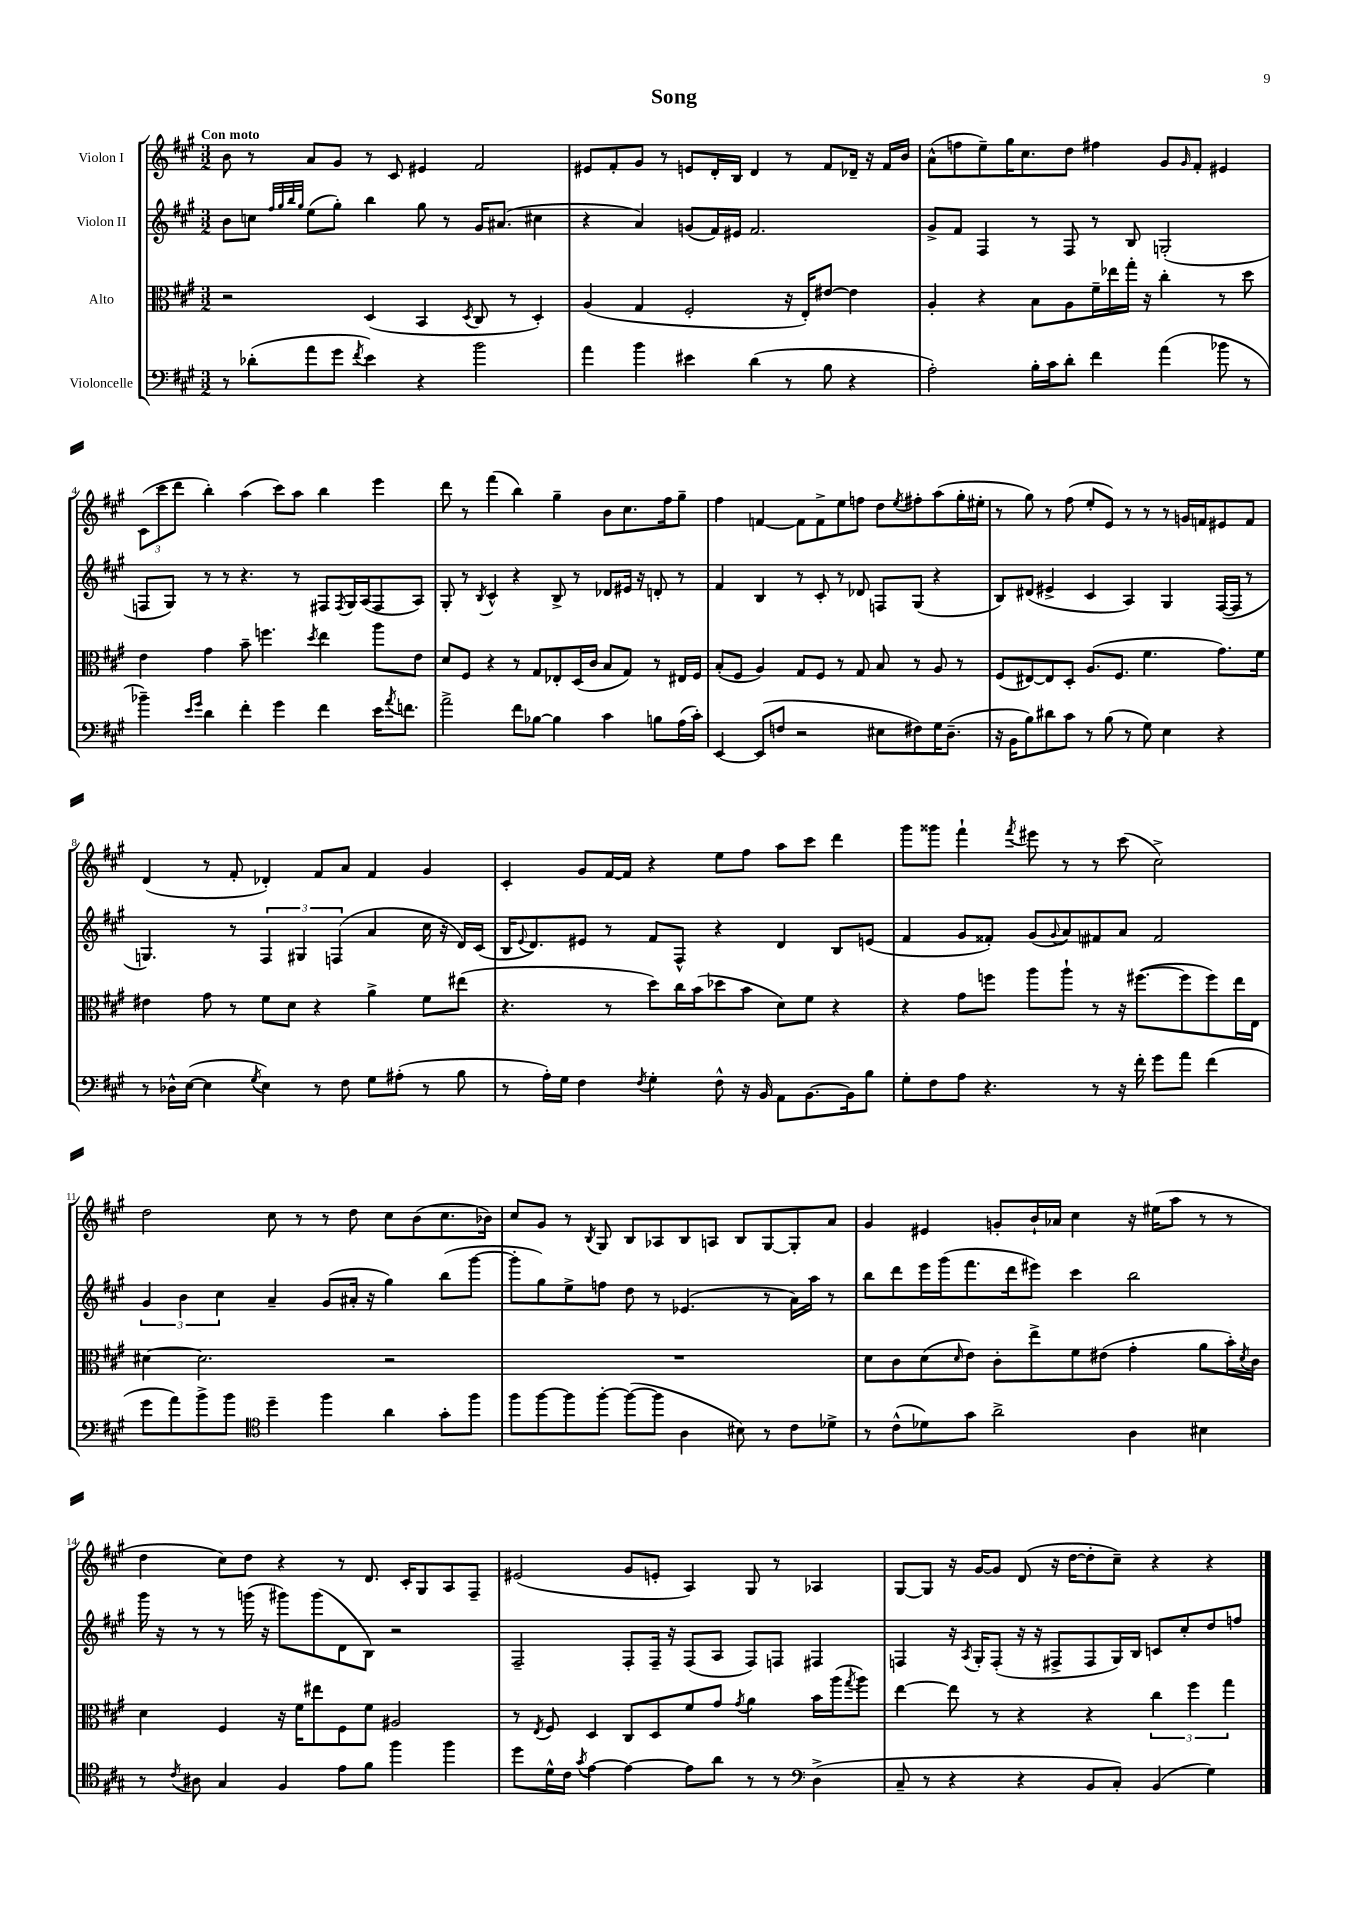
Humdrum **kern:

**kern	**kern	**kern	**kern
*staff4	*staff3	*staff2	*staff1
*clefF4	*clefC3	*clefG2	*clefG2
*k[f#c#g#]	*k[f#c#g#]	*k[f#c#g#]	*k[f#c#g#]
*M3/2	*M3/2	*M3/2	*M3/2
8r	2r	8b	8b
(8d-'	.	8cc	8r
.	.	32qqff#	.
.	.	32qqgg#	.
.	.	32qqbb	.
.	.	32qqgg#	.
8a	.	(8ee	8a
8g#	.	8gg#')	8g#
8qf#	.	.	.
4e)	(4D	4bb	8r
.	.	.	8c#
4r	4BB	8gg#	4e#
.	.	8r	.
.	8qD	.	.
2b	8C#	16g#	2f#
.	.	(8.a#	.
.	8r	.	.
.	4D')	4cc#	.
=	=	=	=
4a	(4A	4r	8e#
.	.	.	8f#'
4b	4G#	4a)	8g#
.	.	.	8r
4e#	2F#'	(8g	8e
.	.	16f#)	16d'
.	.	16e#	16B
(4d	.	2.f#	4d
8r	16r	.	8r
.	16E')	.	.
8B	[8e#	.	8f#
4r	4e#]	.	16d-~
.	.	.	16r
.	.	.	16f#
.	.	.	16b
=	=	=	=
2A')	4A'	8g#^	(8a^^
.	.	8f#	8ff
.	4r	4F#	8ee~)
.	.	.	16gg#
.	.	.	8.cc#
16B'	8B	8r	.
16c#	.	.	.
8d'	8A	8F#	8dd
4f#	16f#~	8r	4ff#
.	16ee-	.	.
.	16gg#'	8B	.
.	16r	.	.
(4a	4cc#'	(2G'	8g#
.	.	.	16qqg#
.	.	.	8f#'
8b-	8r	.	4e#
8r	8dd	.	.
=	=	=	=
4b-~)	4e	8F	(12c#
.	.	.	12ccc#
.	.	8G#)	.
.	.	.	12ddd
16qqe	.	.	.
16qqg#	.	.	.
4d	4g#	8r	4bb')
.	.	8r	.
4f#'	8b~	4.r	(4aa
.	4.ff	.	.
4g#	.	.	8ccc#)
.	.	8r	8aa
.	8qdd	.	.
4f#	4ee	8F#	4bb
.	.	8qF#	.
.	.	16G#	.
.	.	(16A	.
16e	8aa	8F#	4eee
8qa	.	.	.
8.f	.	.	.
.	8e	8A)	.
=	=	=	=
2a^	8d	8G#'	8ddd
.	8F#	8r	8r
.	.	8qB	.
.	4r	4c#^^	(4fff#
8f#	8r	4r	4bb)
[8B-	8G#	.	.
4B-]	8E-'	8B^	4gg#~
.	(16D	8r	.
.	16c#	.	.
4c#	8B	8d-	8b
.	8G#)	16e#	8.cc#
.	.	16r	.
8B	8r	8d'	.
.	.	.	16ff#
(16A	16E#	8r	8gg#~
16c#')	16F#	.	.
=	=	=	=
[4EE	(8B'	4f#	4ff#
.	8F#	.	.
(8EE]	4A)	4B	[4f
8F	.	.	.
2r	8G#	8r	8f]
.	8F#	8c#'	8f^
.	8r	8r	8ee
.	8G#	8d-	8ff
8E#	8B	8F	8dd
.	.	.	8qee
8F#)	8r	(8G#	8ff#'
16G#	8A	4r	(8aa
(8.D~	.	.	.
.	8r	.	16gg#'
.	.	.	16ee#'
=	=	=	=
16r	(8F#	8B)	8r
16BB	.	.	.
8B)	[8E#)	(8d#	8gg#)
8d#	8E#]	4e#^	8r
8c#	8D'	.	(8ff#
8r	(8.A	4c#	8ee'
(8B	.	.	8e)
.	8.F#	.	.
8r	.	4A)	8r
8G#)	4.f#	.	8r
4E	.	4G#	8r
.	.	.	16g
.	.	.	16f
4r	8.g#)	([16F#	8e#
.	.	16F#]	.
.	.	8r	8f
.	16f#	.	.
=	=	=	=
8r	4e#	4.G)	(4d
16D-^^	.	.	.
([16E	.	.	.
4E]	8g#	.	8r
.	8r	8r	8f#'
8qG#	.	.	.
4E)	8f#	6F#	4d-')
.	8d	.	.
.	.	6G#	.
8r	4r	.	8f#
.	.	(6F	.
8F#	.	.	8a
8G#	4a^	4a	4f#
(8A#'	.	.	.
8r	8f#	16cc#	4g#
.	.	16r	.
8B	(8ee#	16d)	.
.	.	(16c#	.
=	=	=	=
8r	4.r	16B	4c#'
.	.	8qqe	.
.	.	8.d)	.
16A')	.	.	.
16G#	.	.	.
4F#	.	8e#	8g#
.	8r	8r	[16f#
.	.	.	16f#]
8qF#	.	.	.
4G#'	8dd)	8f#	4r
.	16cc#	8F#^^	.
.	(16b	.	.
8F#^^	8dd-	4r	8ee
16r	8b	.	8ff#
16BB	.	.	.
8AA	8d)	4d	8aa
[8.BB	8f#	.	8ccc#
.	4r	8B	4ddd
16BB]	.	.	.
8B	.	(8e	.
=	=	=	=
8G#'	4r	4f#	8ggg#
8F#	.	.	8ggg##
8A	8g#	8g#	4fff#`
4.r	8ff	8f##')	.
.	.	.	8qfff#
.	8aa	(8g#	8eee#
.	.	8qqg#	.
.	8aa`	8a)	8r
8r	8r	8f#	8r
16r	16r	8a	(8ccc#
16f#'	([8.ff#	.	.
8g#	.	2f#	2cc#^)
8a	8ff#]	.	.
(4f#	8ff#)	.	.
.	16ee	.	.
.	16E	.	.
=	=	=	=
8g#	[4d#	6g#	2dd
8a)	.	.	.
.	.	6b	.
8b^	2.d#]	.	.
.	.	6cc#	.
8b	.	.	.
*clefC4	*	*	*
4dd~	.	4a~	8cc#
.	.	.	8r
4ff#	.	(8g#	8r
.	.	16a#'	8dd
.	.	16r	.
4a	2r	4gg#)	8cc#
.	.	.	(8b
8g#'	.	(8bb	8.cc#
8ff#	.	[8ggg#	.
.	.	.	16b-)
=	=	=	=
8ff#	1.r	8ggg#']	8cc#
[8ff#	.	8gg#)	8g#
8ff#]	.	8ee^	8r
.	.	.	8qB
[8ff#'	.	8ff	8G#
(8ff#_	.	8dd	8B
8ff#]	.	8r	8A-
4A	.	(4.e-	8B
.	.	.	8A
8B#)	.	.	8B
8r	.	8r	[8G#
8c#	.	16a)	8G#']
.	.	16aa	.
8d-^	.	8r	8a
=	=	=	=
8r	8d	8bb	4g#
(8c#^^	8c#	8ddd	.
8d-)	(8d	16eee	4e#
.	.	(16ggg#	.
.	16qqd	.	.
8g#	8e)	8.fff#	.
2a^	8c#'	.	8g'
.	.	16ddd	.
.	8ee^	8eee#)	16b`
.	.	.	16a-
.	8f#	4ccc#	4cc#
.	(8e#	.	.
4A	4g#'	2bb	16r
.	.	.	(16ee#
.	.	.	8aa
4B#	8a	.	8r
.	16b')	.	8r
.	8qd	.	.
.	16c#	.	.
=	=	=	=
8r	4d	16ggg#	4dd
.	.	16r	.
8qc#	.	.	.
8A#	.	8r	.
4G#	4F#	8r	8cc#)
.	.	(16ggg	8dd
.	.	16r	.
4F#	16r	8ggg#)	4r
.	16f#	.	.
.	8ee#	(8ggg#	.
8e	8F#	8d	8r
8f#	8f#	8B)	8.d
4ff#	2A#	2r	.
.	.	.	16c#'
.	.	.	8G#
4ff#	.	.	8A
.	.	.	8F#~
=	=	=	=
8dd	8r	2F#~	(2e#
.	8qE	.	.
16d^^	8F#	.	.
16c#	.	.	.
8qg#	.	.	.
[4e	4D	.	.
4e_	8C#	8F#'	8g#
.	8D	16F#~	8e'
.	.	16r	.
8e]	8f#	(8F#	4A)
8a	8g#	8A	.
.	8qg#	.	.
8r	4a	8F#)	8G#
8r	.	8F	8r
*clefF4	*	*	*
(4D^	16b	4F#	4A-
.	(16aa	.	.
.	8qgg#	.	.
.	8aa)	.	.
=	=	=	=
8C#~	[4ee	4F	[8G#
8r	.	.	8G#]
4r	8ee]	16r	16r
.	.	8qA	.
.	.	16G#'	[16g#
.	8r	(8F'	8g#]
4r	4r	16r	(8d
.	.	16r	.
.	.	8F#^	16r
.	.	.	[16dd
8BB	4r	8F#	8dd']
8C#')	.	16G#)	8cc#~)
.	.	16B	.
(4BB	6cc#	8c	4r
.	.	8cc#'	.
.	6ff#	.	.
4G#)	.	8dd	4r
.	6gg#	.	.
.	.	8ff	.
==	==	==	==
*-	*-	*-	*-
